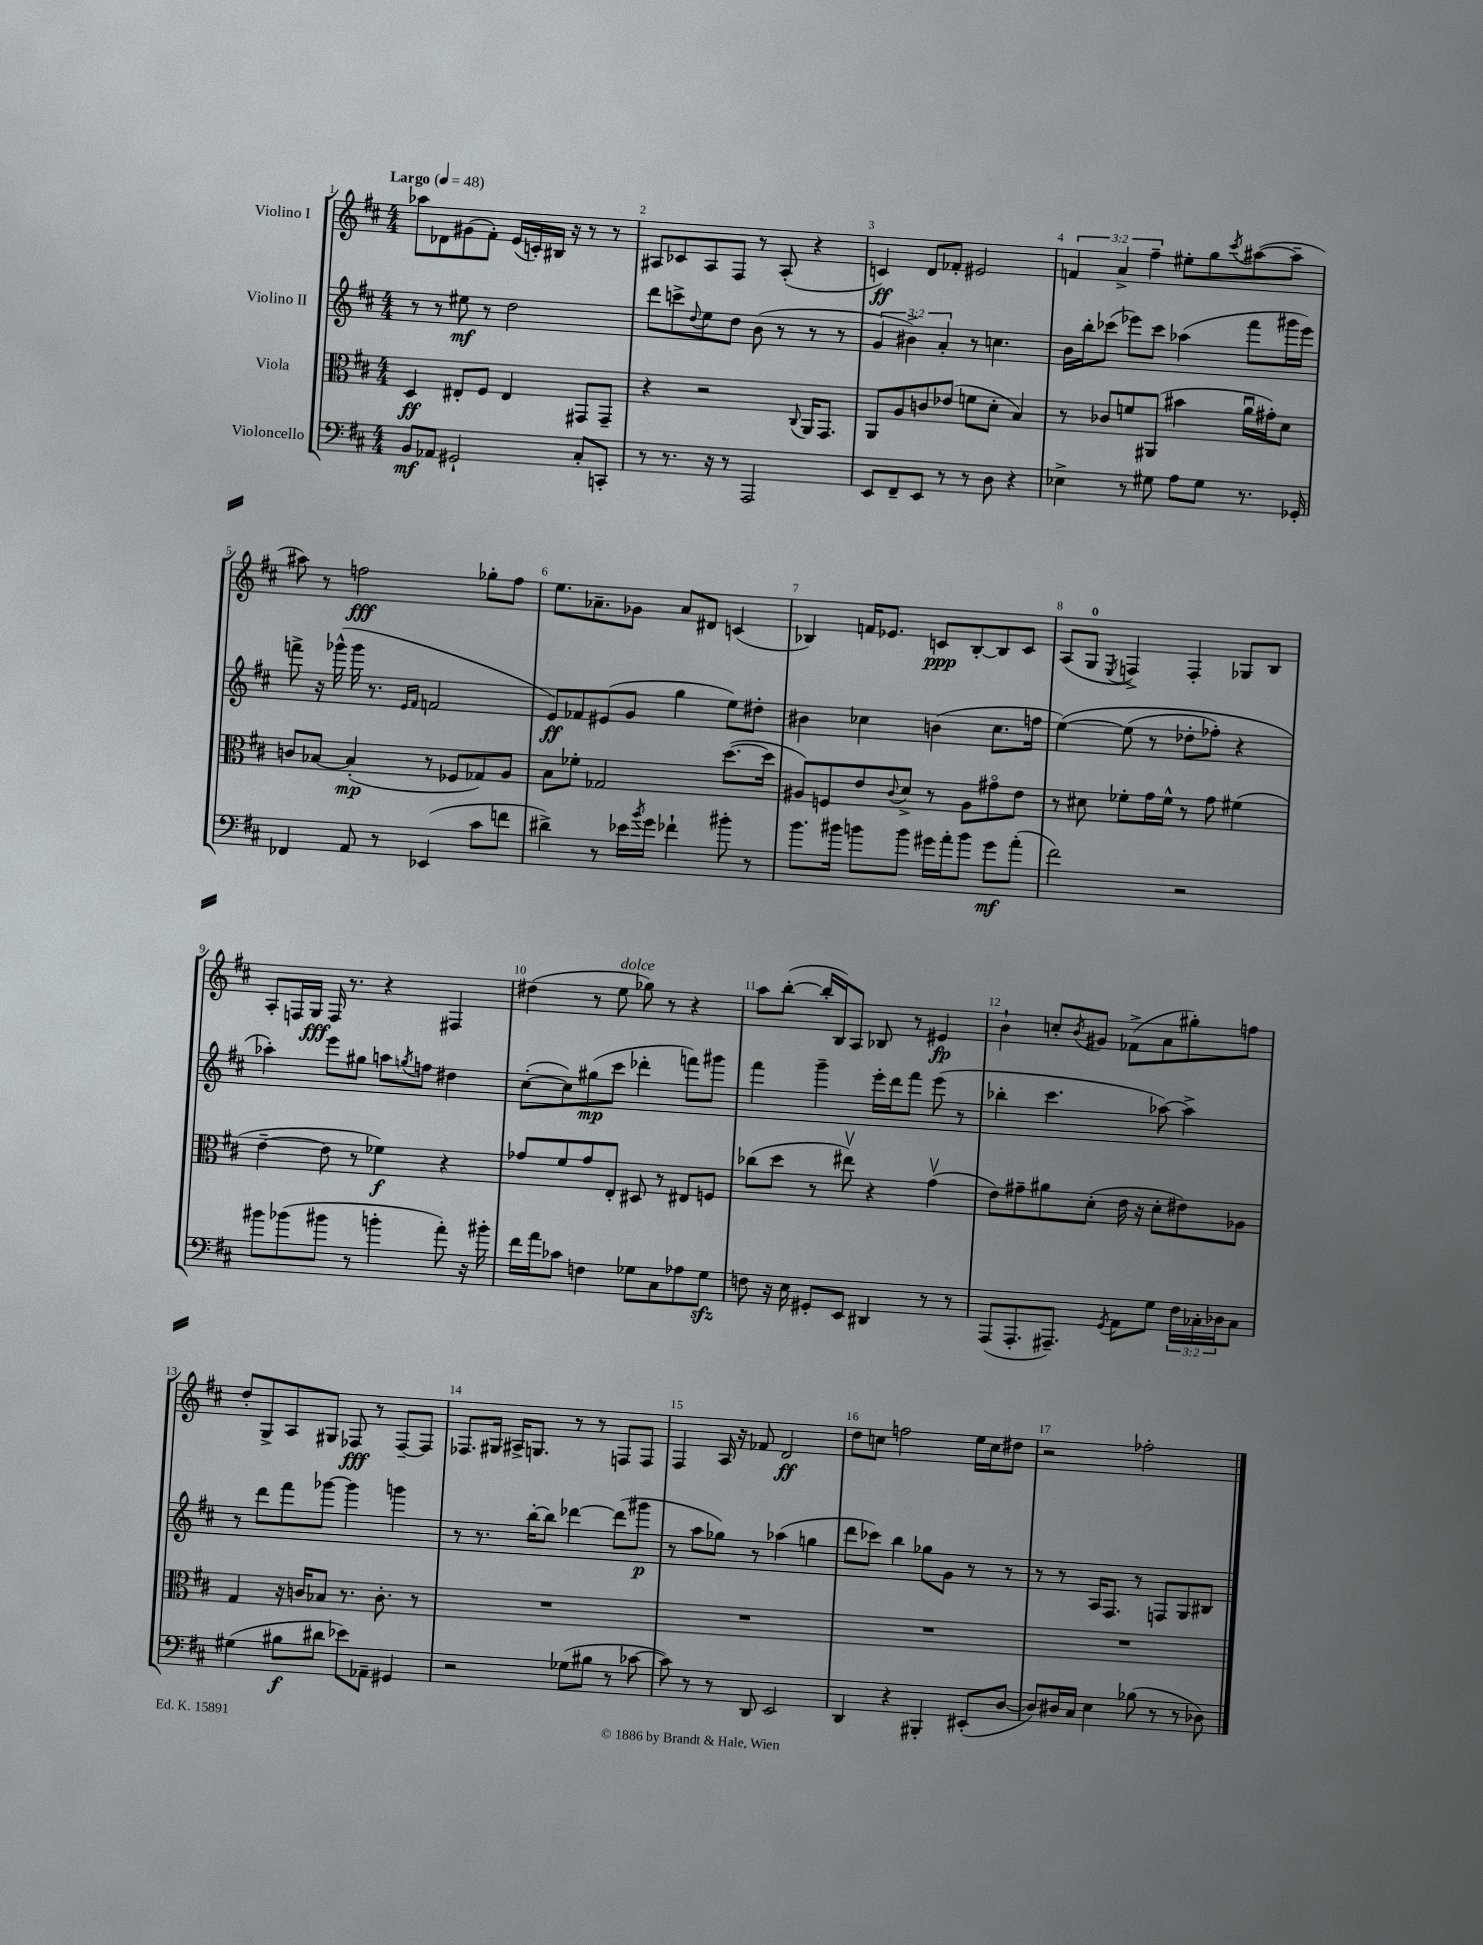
<<
\new StaffGroup <<
\new Staff = "s0" \with { instrumentName = "Violino I" } {
    \clef treble \key d \major \numericTimeSignature \time 4/4 \override Staff.TupletNumber.text = #tuplet-number::calc-fraction-text \tempo "Largo" 4 = 48
    aes''8 des'8 gis'8( fis'8-.) e'16( c'16-.) bis16 r16 r8 r8 |
    ais8 ces'8 ais8 fis8 r8 ais8-.( r4 |
    c'4\ff) d'8 fes'8-. eis'2 |
    \tuplet 3/2 { f'4 a'4-> fis''4-- } eis''8-. g''8 \acciaccatura { cis'''8 } ais''8~( ais''8-- |
    ais''8) r8 f''2\fff ges''8-. f''8 |
    e''8. aes'8.-- ges'8 aes'8 dis'8 c'4( |
    bes4) f'16 ees'8. c'8\ppp bes8~-. bes8 c'8 |
    a8( g8-0 \acciaccatura { e8 } f4->) f4-. ges8 b8 |
    a8-. f16 g16\fff f16 r8. r4 fis4 |
    dis''4( r8 e''8^\markup { \italic "dolce" } ges''8) r8 r4 |
    a''8 b''8~-.( b''16-. b16) a8 bes8 r8 eis'4\fp |
    b'4-! c''8-. \acciaccatura { b'8 } gis'8 fes'8->( a'8 gis''8-.) f''8 |
    d''8-. g8-> a8 gis8 fes8\fff r8 fes8~-- fes8 |
    fes8. gis16 ais16-> g8. r8 r8 f8 f8 |
    fis4 a16 r16 fes'8 d'2\ff |
    d''8 c''8 f''2 e''16 c''16 dis''8 |
    r2 fes''2-. \bar "|." |
}
\new Staff = "s1" \with { instrumentName = "Violino II" } {
    \clef treble \key d \major \numericTimeSignature \time 4/4 \override Staff.TupletNumber.text = #tuplet-number::calc-fraction-text
    r8 r8 eis''8\mf r8 d''2 |
    d'''8 c'''8-> \appoggiatura { d''8 } e''8 d''8 b'8( r8 r8 r8 |
    \tuplet 3/2 { g'4 bis'4->) a'4-. } r8 c''4. |
    b'16 b''16-. ces'''8( ees'''8) ces'''8 aes''4( fis'''8 gis'''16 ees'''16) |
    f'''8-> r16 ges'''16-^( ges'''16 r8. \grace { e'16 fis'16 } f'2 |
    e'8\ff) fes'8 eis'8( g'8 g''4 e''8) dis''8-. |
    bis'4 ces''4 b'4( ces''8. f''16 |
    e''4~)\( e''8( r8 des''8-. fes''8-.) r4 |
    aes''4-.\) e'''8 gis''8 a''8 \acciaccatura { g''8 } f''8 dis''4 |
    cis''8~-.( cis''8) gis''8\mp( cis'''8 des'''4-. f'''8) gis'''8 |
    fis'''4 g'''4-- e'''16-. d'''16 fis'''8 e'''8( r8 |
    bes''4-. cis'''4. aes''8~) aes''4-> |
    r8 d'''8 fis'''8 ges'''8~ ges'''4 g'''4 |
    r8 r8. b''16~-. b''8 des'''4~ des'''8( gis'''8\p |
    r8 a''8 ges''8) r8 aes''4( g''4 |
    d'''8 ces'''8) b''4 ges''8 g'8 r8 r8 |
    r8 r8 a16 fis8. r8 f8 g8 bis8 \bar "|." |
}
\new Staff = "s2" \with { instrumentName = "Viola" } {
    \clef alto \key d \major \numericTimeSignature \time 4/4
    d4\ff eis8-. fis8 eis4 gis,8 gis,8-- |
    r4 r2 \appoggiatura { cis8 } a,16 g,8. |
    a,8 a8 c'8 ees'8( f'8 d'8-. b4) |
    r8 ces'8 f'8 ais,8( bis'4 a'16\downbow gis'16-.) d'8 |
    c'8 bes8~ bes4-.\mp( r8 fes8 ges8) a8 |
    b8 fes'8-. ges2 d''8.~( d''16 |
    ais8) f8 e'8 \appoggiatura { cis'8 } d'8-> r8 ais8 gis'8\flageolet e'8 |
    r8 dis'8 fes'8-. g'16 fes'16-^ r8 g'8 fis'4( |
    e'4~-- e'8 r8 fes'4\f) r4 |
    ges'8 fis'8 ges'8 e8-. dis8 r8 eis8 f8 |
    ces''8( d''8 r8 eis''8\upbow) r4 g'4\upbow( |
    e'8) gis'8-- ais'8 d'8-.( e'16 r16 d'8-. eis'8) aes8 |
    g4 r16 c'16 bes8 r8. c'8.-. r8 |
    R1 |
    R1 |
    R1 |
    R1 \bar "|." |
}
\new Staff = "s3" \with { instrumentName = "Violoncello" } {
    \clef bass \key d \major \numericTimeSignature \time 4/4 \override Staff.TupletNumber.text = #tuplet-number::calc-fraction-text
    b,8\mf aes,8 gis,2-! cis8-. c,8-. |
    r8 r8. r16 r8 a,,2 |
    e,8 fis,8-- e,8 r8 r8 d8 r4 |
    ees4-> r8 gis8 a8 gis8 r8. ges,16-. |
    fes,4 a,8 r8 ees,4( cis'8 f'8 |
    dis'4->) r8 ees'16 \acciaccatura { b'8 } g'16 fes'4-! bis'8-. r8 |
    b'8. bis'16 b'8 b'8 gis'16 a'16-. b'8 gis'8\mf a'8-.( |
    fis'2) r2 |
    bis'8 bes'8( bis'8 r8 b'4-. a'8-.) r16 bis'16-. |
    fis'16 a'16 ces'8 f4 ges8 cis8 aes8 ges8\sfz |
    f8 r16 e16 gis,8-. e,8 dis,4 r8 r8 |
    a,,8( a,,8.-. ais,,8.--) \acciaccatura { g,8 } a,8 g8 \tuplet 3/2 { fis16 ces16-. des16 } ces8 |
    gis4( bis8\f dis'8 ees'8) aes,8-- gis,4 |
    r2 ges8( bis8 r8 ces'8~ |
    ces'8) r8 r8 d,8 e,2 |
    d,4 r4 bis,,4-. eis,8-.( d8~ |
    d8) dis16 cis16 e4 bes8( r8 r8 des8) \bar "|." |
}
>>
>>
\layout { \context { \Score \override BarNumber.break-visibility = ##(#f #t #t) barNumberVisibility = #all-bar-numbers-visible } }
